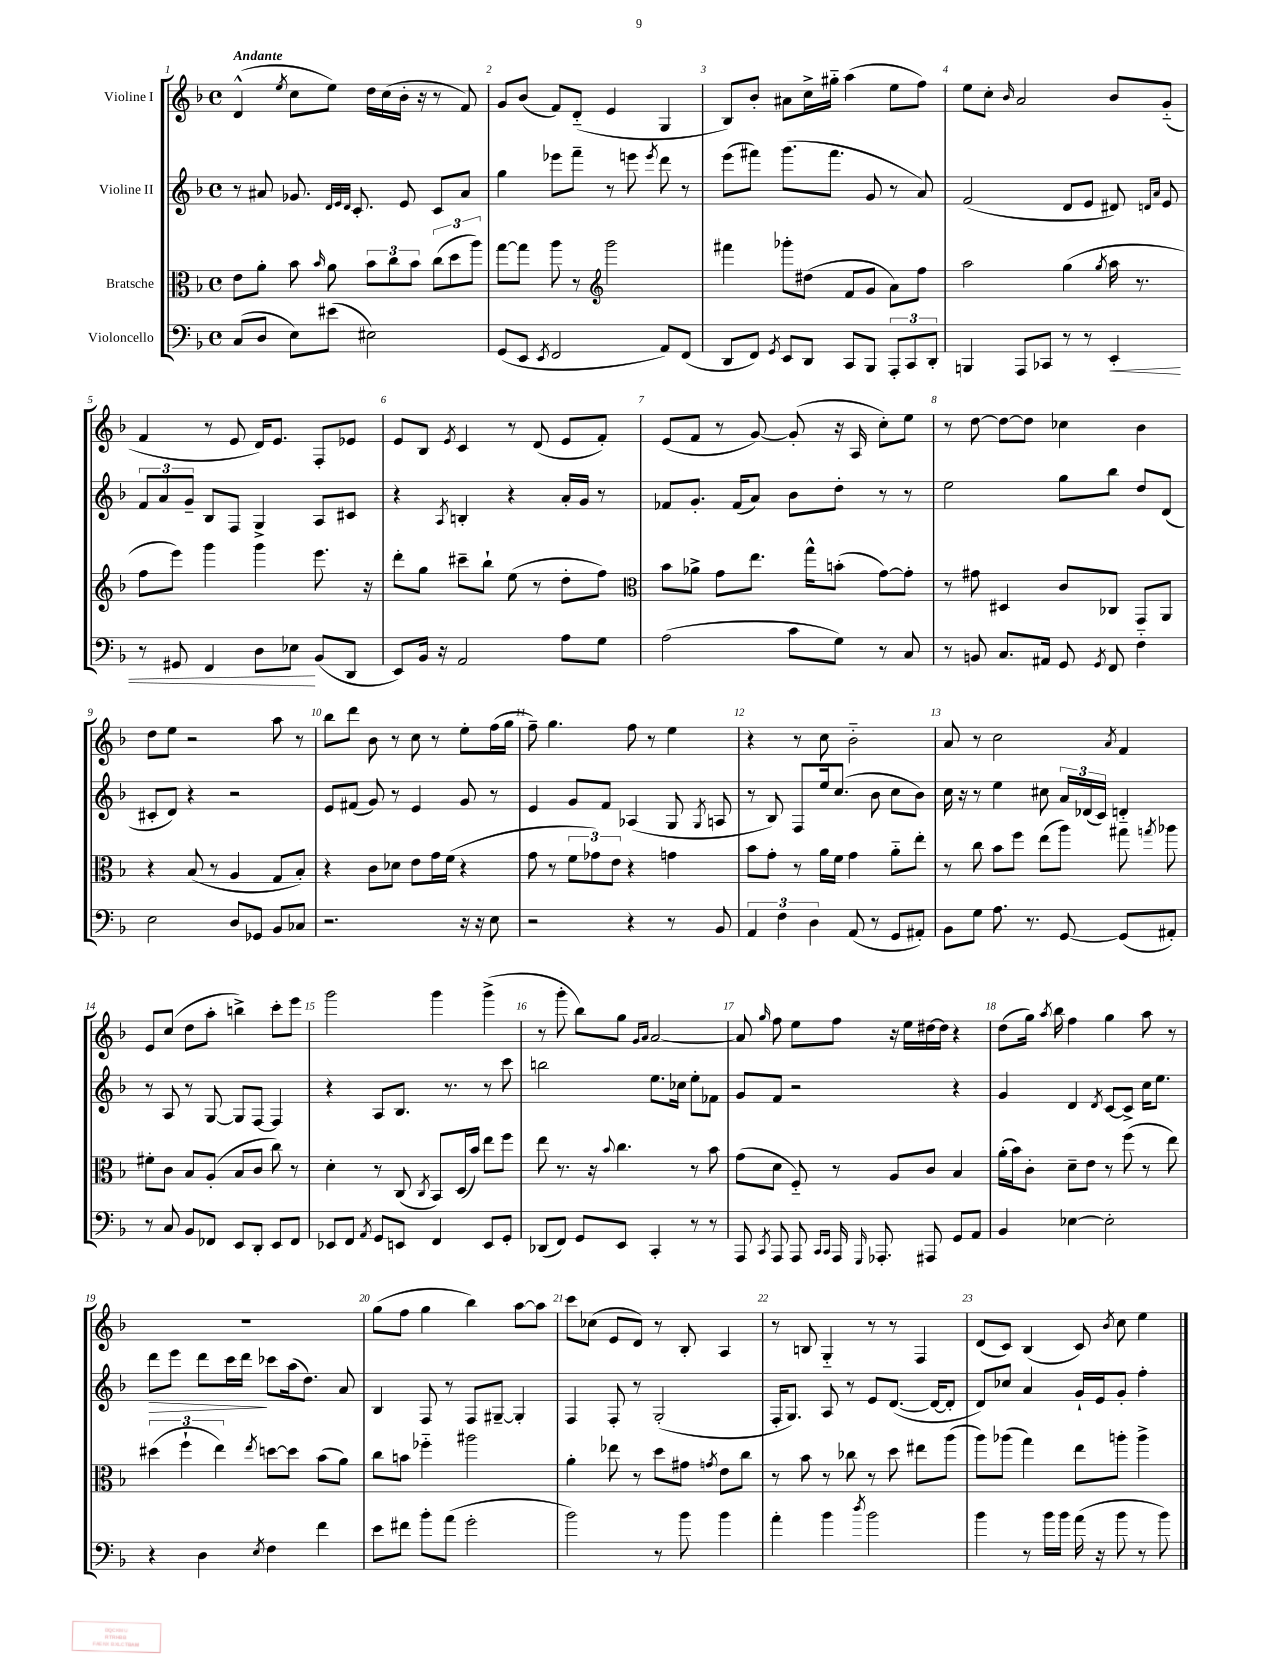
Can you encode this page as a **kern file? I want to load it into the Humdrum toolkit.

**kern	**kern	**kern	**kern
*staff4	*staff3	*staff2	*staff1
*clefF4	*clefC3	*clefG2	*clefG2
*k[b-]	*k[b-]	*k[b-]	*k[b-]
*M4/4	*M4/4	*M4/4	*M4/4
*met(c)	*met(c)	*met(c)	*met(c)
(8C	8e	8r	(4d^^
8D	8a'	8a#	.
.	.	.	8qee
8E)	8b-	8.g-	8cc
.	16qqb-	.	.
(8e#	8a	.	8ee)
.	.	32qqd	.
.	.	32qqe	.
.	.	32qqd	.
.	.	8.c'	.
2E#)	12b-	.	16dd
.	.	.	(16cc
.	12cc	.	.
.	.	8e	16b-'
.	12b-	.	.
.	.	.	16r
.	(12cc	8c	8r
.	12dd	.	.
.	.	8a#	8f)
.	12aa)	.	.
=	=	=	=
(8GG	[8gg	4gg	8g
8EE	8gg]	.	(8b-
8qEE	.	.	.
2FF	8aa	8eee-	8f)
.	8r	8fff~	(8d'~
*	*clefG2	*	*
.	2ggg	8r	4e
.	.	8eee	.
.	.	8qeee	.
8AA)	.	8ddd	4G
(8FF	.	8r	.
=	=	=	=
8DD	4fff#	(8eee	8B-)
8FF)	.	8fff#)	8b-'
8qGG	.	.	.
8EE	8ggg-'	(8.ggg	8a#
8DD	(8dd#	.	16cc^
.	.	8.fff#	16gg#'~
8CC	8f	.	(4aa
8BBB-	8g	8g	.
12AAA'	8a)	8r	8ee
12CC	.	.	.
.	8ff	8a)	8ff)
12DD'	.	.	.
=	=	=	=
4BBB	2aa	(2f	8ee
.	.	.	8cc'
.	.	.	16qqb-
8AAA	.	.	2a
8CC-	.	.	.
8r	(4gg	8d	.
8r	.	8e	.
.	8qgg	.	.
4EE'	16aa	8d#)	8b-
.	8.r	.	.
.	.	16qqd	.
.	.	16qqa	.
.	.	8e	(8g'~
=	=	=	=
8r	8ff	12f	4f
.	.	12a	.
8GG#	8eee)	.	.
.	.	12g~	.
4FF	4ggg	8B-	8r
.	.	8F	8e
8D	4ggg	4G^	16d)
.	.	.	8.e
8E-	.	.	.
(8BB-	8.eee	8A	8F'
8DD	.	8c#	8e-
.	16r	.	.
=	=	=	=
8EE)	8ddd'	4r	8e
16BB-	8gg	.	8B-
16r	.	.	.
.	.	8qA	8qe
2AA	8ccc#~	4B'	4c
.	8bb-`	.	.
.	(8ee	4r	8r
.	8r	.	(8d
8A	8dd'	16a'	8e
.	.	16g	.
8G	8ff)	8r	8f')
=	=	=	=
*	*clefC3	*	*
(2A	8b-	8f-	(8e
.	8a-^	8.g'	8f
.	8g	.	8r
.	.	(16f-	.
.	8.ee	8a)	[8g)
8c	.	8b-	(8g']
.	16gg^^	.	.
8G)	(8b'	8dd'	16r
.	.	.	16A
8r	[8g)	8r	8cc')
8C	8g']	8r	8ee
=	=	=	=
8r	8r	2ee	8r
8BB	8g#	.	[8dd
8.C	4D#	.	8dd_
.	.	.	8dd]
16AA#	.	.	.
8GG	8c	8gg	4cc-
8qGG	.	.	.
8FF	8C-	8bb-	.
4F'~	8GG	8dd	4b-
.	8AA	(8d	.
=	=	=	=
2E	4r	8c#'	8dd
.	.	8d)	8ee
.	(8B-	4r	2r
.	8r	.	.
8D	4A	2r	.
8GG-	.	.	.
8BB-	8G	.	8aa
8C-	8B-')	.	8r
=	=	=	=
2.r	4r	8e	8bb-
.	.	(8f#	8ddd
.	8c	8g)	8b-
.	8d-	8r	8r
.	8e	4e	8cc
.	16g	.	8r
.	(16f	.	.
16r	4r	8g	8ee'
16r	.	.	.
8E	.	8r	(16ff
.	.	.	16gg
=	=	=	=
2r	8g	4e	8ff~)
.	8r	.	4.gg
.	12f	8g	.
.	12g-)	.	.
.	.	8f	.
.	12e	.	.
4r	4r	(4A-	8ff
.	.	.	8r
8r	4g	8G	4ee
.	.	8qG	.
8BB-	.	8A	.
=	=	=	=
6AA	8b-	8r	4r
.	8g'	8B-)	.
6F	.	.	.
.	8r	8F	8r
6D	.	.	.
.	16a	16ee	8cc
.	16f	(8.cc	.
(8AA	4g	.	2b-'~
8r	.	8b-	.
8GG	8a'~	8cc	.
8AA#')	8ee'	8b-)	.
=	=	=	=
8BB-	8r	16cc	8a
.	.	16r	.
8G	8cc	8r	8r
8.A	8b-	4ee	2cc
.	8ff	.	.
8.r	.	.	.
.	(8ee	8cc#	.
[8GG	8aa)	24a	.
.	.	(24d-	.
.	.	24c)	.
.	.	.	8qa
(8GG]	8gg#	4d'~	4f
.	8qgg	.	.
8AA#')	8aa-	.	.
=	=	=	=
8r	8f#'	8r	8e
8C	8c	8A	(8cc
8BB-	8B-	8r	8dd
8FF-	(8A'	[8G	8aa'
8EE	8B-	8G]	4bb^)
8DD'	8c	[8F	.
8EE	8cc)	4F]	8ccc'
8FF-	8r	.	8eee
=	=	=	=
8EE-	4d'	4r	2ggg
8FF	.	.	.
8qAA	.	.	.
8GG	8r	8A	.
8EE	(8C	8.B-	.
.	8qC	.	.
4FF	8BB-)	.	4ggg
.	.	8.r	.
.	(16D	.	.
.	16b-)	.	.
8EE	8ee	8r	(4ggg^
8GG'	8ff	8ccc	.
=	=	=	=
(8DD-	8ee	2bb	8r
8FF)	8.r	.	8ggg'
8GG	.	.	8bb-)
.	16r	.	.
.	8qqb-	.	.
8EE	4.cc	.	8gg
.	.	.	16qqg
.	.	.	16qqa
4CC'	.	8.ee	[2a
.	.	16cc-	.
8r	8r	8ee'	.
8r	8b-	8f-	.
=	=	=	=
8AAA	(8g	8g	8a]
8qCC	.	.	16qqgg
8AAA	8d	8f	8ff
8AAA	8F'~)	2r	8ee
16qqCC	.	.	.
16qqCC	.	.	.
16AAA	8r	.	8ff
16qqGGG	.	.	.
8.AAA-'	.	.	.
.	8A	.	16r
.	.	.	16ee
8AAA#	8c	.	[16dd#
.	.	.	16dd#]
8GG	4B-	4r	4r
8AA	.	.	.
=	=	=	=
4BB-	(16a'	4g	(8dd
.	16b-)	.	.
.	8c'	.	16gg)
.	.	.	8qaa
.	.	.	16bb-
[4E-	8d~	4d	4ff
.	8e	.	.
.	.	8qd	.
2E-']	8r	[8c	4gg
.	(8ff	8c^]	.
.	8r	16cc	8aa
.	.	8.ee	.
.	8ee)	.	8r
=	=	=	=
4r	(6dd#	8ddd	1r
.	.	8eee	.
.	6ff`	.	.
4D	.	8ddd	.
.	6ee)	.	.
.	.	16ccc	.
.	.	16ddd	.
8qE	8qee	.	.
4F	[8dd	8ccc-	.
.	8dd]	(16aa	.
.	.	8.dd)	.
4f	(8b-	.	.
.	8a)	8a	.
=	=	=	=
8e	8cc	4B-	(8gg
8f#	8b	.	8ff
8b-'	4ff-'~	8F	4gg
(8a	.	8r	.
2g'	2aa#	8F	4bb-)
.	.	[8G#~	.
.	.	4G#']	[8aa
.	.	.	8aa]
=	=	=	=
2b-)	4a'	4F	8ccc
.	.	.	(8cc-
.	8ee-	8F'	8e
.	8r	8r	8d)
8r	8dd	(2G'	8r
8b-	8g#	.	8B-'
.	8qg	.	.
4b-	8e	.	4A
.	8cc	.	.
=	=	=	=
4a'	8r	16F'	8r
.	.	8.G)	.
.	8b-	.	8B
4b-	8r	8A	4G'~
.	8cc-	8r	.
8qdd	.	.	.
2b-	8r	8e	8r
.	8dd	([8.d	8r
.	8ee#	.	4F
.	.	16d_	.
.	(8aa	8d']	.
=	=	=	=
4b-	8aa)	8d)	(8d
.	(8aa-	8cc-	8c)
8r	4gg)	4a	(4B-
16b-	.	.	.
16b-	.	.	.
(16a	8ee	16g`	8c)
16r	.	16e	.
.	.	.	8qb-
8b-	8aa'	8g'	8cc
8r	4aa^	4ff'	4ee
8b-)	.	.	.
==	==	==	==
*-	*-	*-	*-
